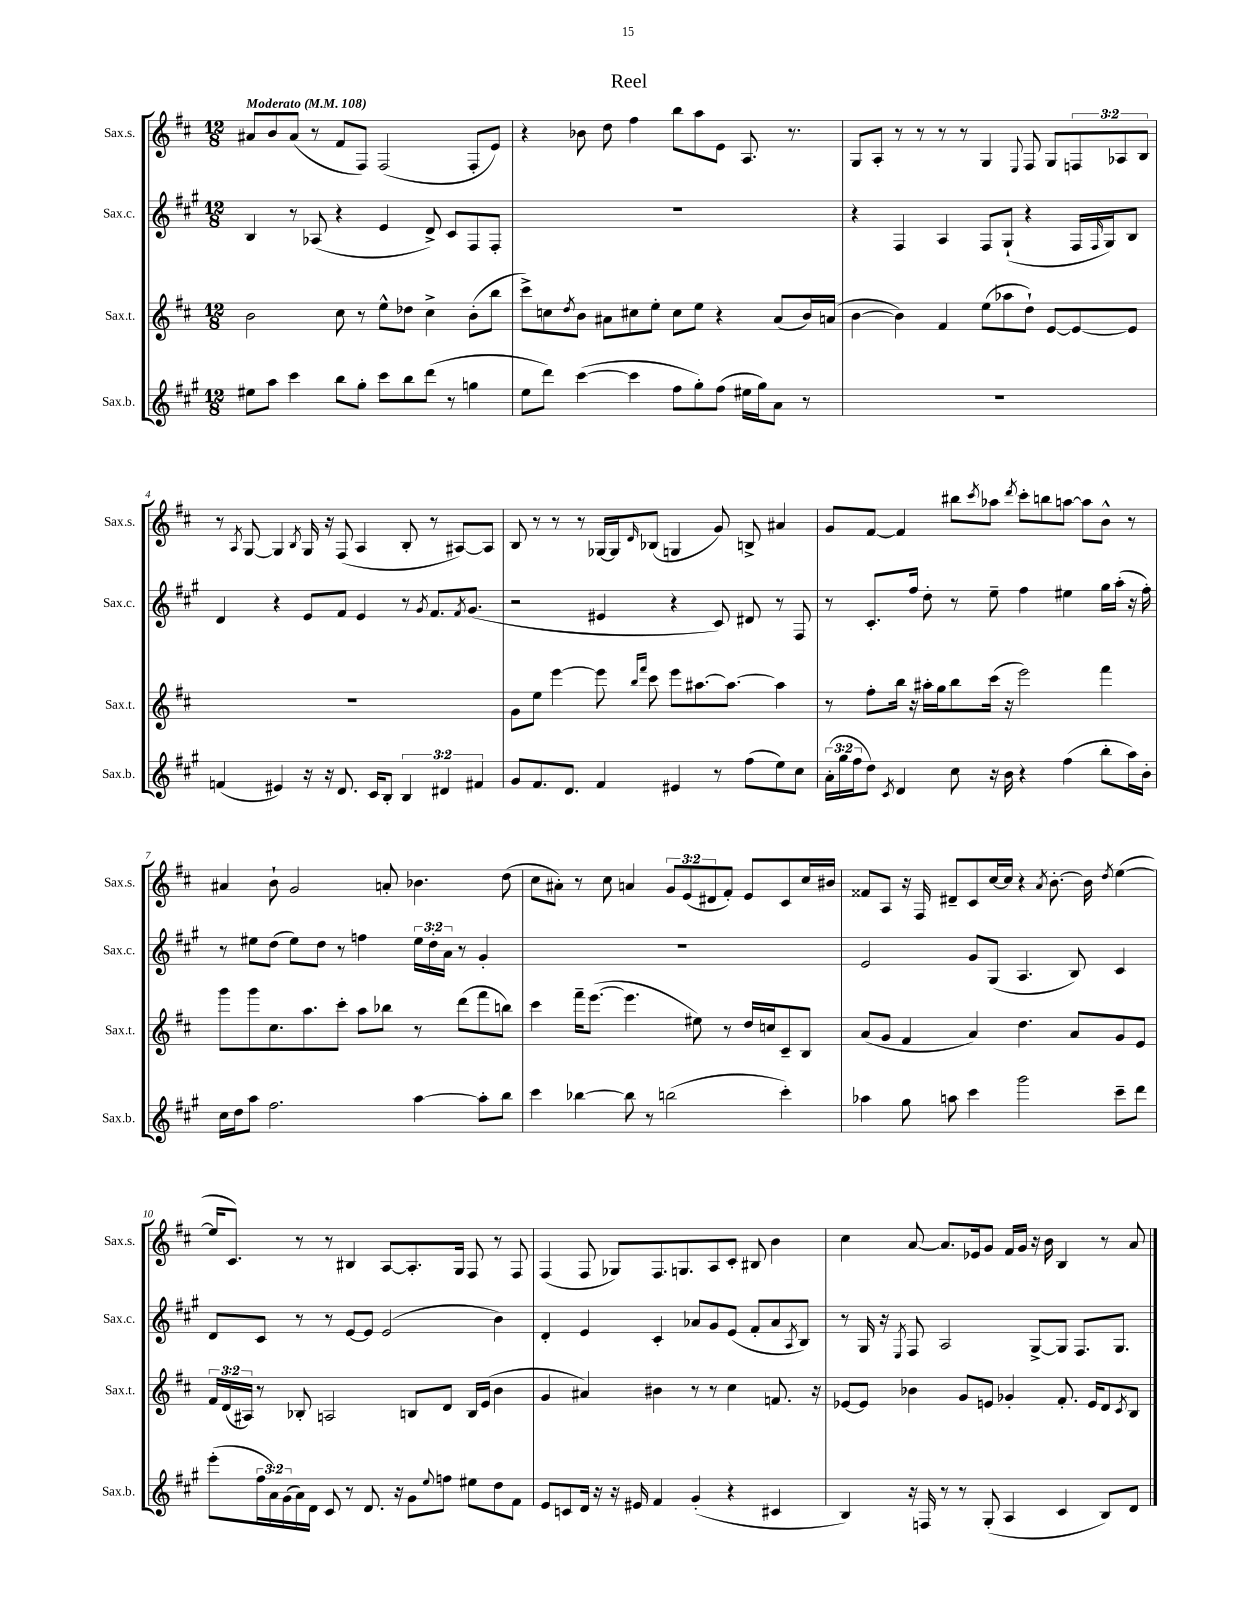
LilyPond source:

\header { title = "Reel" }
<<
\new StaffGroup <<
\new Staff = "s0" \with { instrumentName = "Sax.s." shortInstrumentName = "Sax.s." } {
    \clef treble \key d \major \numericTimeSignature \time 12/8 \override Staff.TupletNumber.text = #tuplet-number::calc-fraction-text \tempo "Moderato" 4 = 108
    ais'8 b'8 ais'8( r8 fis'8 fis8) fis2( fis8-. e'8) |
    r4 bes'8 d''8 fis''4 b''8 a''8 e'8 a8. r8. |
    g8 a8-. r8 r8 r8 r8 g4 \appoggiatura { e8 } fis8 g8 \tuplet 3/2 { f8 aes8 b8 } |
    r8 \acciaccatura { a8 } g8~ g4 \acciaccatura { b8 } g16 r16 fis8( a4 b8-. r8 ais8~) ais8 |
    b8 r8 r8 r8 ges16~ ges16 \grace { d'16 } bes8( g4 g'8) b8-> ais'4 |
    g'8 fis'8~ fis'4 bis''8 \acciaccatura { cis'''8 } aes''8 \acciaccatura { d'''8 } cis'''8-. b''8 a''8~ a''8 b'8-^ r8 |
    ais'4 b'8-! g'2 a'8-. bes'4. d''8( |
    cis''8 ais'8-.) r8 cis''8 a'4 \tuplet 3/2 { g'8 e'8( dis'8 } fis'8-.) e'8 cis'8 cis''16 bis'16 |
    fisis'8 a8 r16 fis16 dis'8-- cis'8 cis''16~ cis''16 r4 \acciaccatura { a'8 } b'8.~-. b'16 \acciaccatura { d''8 } e''4~( |
    e''16 cis'8.) r8 r8 bis4 a8~ a8.-. g16 fis8 r8 fis8 |
    fis4( fis8 ges8) fis8. g8. a8 cis'8-. bis8 b'4 |
    cis''4 a'8~ a'8. ees'16 g'8 fis'16 g'16 r16 b'16 b4 r8 a'8 \bar "|." |
}
\new Staff = "s1" \with { instrumentName = "Sax.c." shortInstrumentName = "Sax.c." } {
    \clef treble \key a \major \numericTimeSignature \time 12/8 \override Staff.TupletNumber.text = #tuplet-number::calc-fraction-text
    b4 r8 aes8( r4 e'4 d'8->) cis'8 fis8 fis8-. |
    R1. |
    r4 fis4 a4 fis8 gis8-!( r4 fis16 \grace { fis16 } gis16) b8 |
    d'4 r4 e'8 fis'8 e'4 r8 \acciaccatura { gis'8 } fis'8. \acciaccatura { fis'8 } gis'8.( |
    r2 eis'4 r4 cis'8) dis'8 r8 fis8 |
    r8 cis'8.-. fis''16 d''8-. r8 e''8-- fis''4 eis''4 gis''16 a''16-.( r16 fis''16-.) |
    r8 eis''8 d''8( eis''8) d''8 r8 f''4 \tuplet 3/2 { eis''16 d''16-. a'16 } r8 gis'4-. |
    R1. |
    e'2 gis'8 gis8( a4. b8) cis'4 |
    d'8 cis'8 r8 r8 e'8~ e'8 e'2( b'4) |
    d'4-. e'4 cis'4-. aes'8 gis'8 e'8( fis'8-. aes'8 \acciaccatura { a8 } b8) |
    r8 gis16 r16 \acciaccatura { e8 } fis8 a2 gis8~-> gis8 fis8. gis8. \bar "|." |
}
\new Staff = "s2" \with { instrumentName = "Sax.t." shortInstrumentName = "Sax.t." } {
    \clef treble \key d \major \numericTimeSignature \time 12/8 \override Staff.TupletNumber.text = #tuplet-number::calc-fraction-text
    b'2 cis''8 r8 e''8-^ des''8 cis''4-> b'8-.( b''8 |
    cis'''8->) c''8 \acciaccatura { d''8 } b'8 ais'8 cis''8 e''8-. cis''8 e''8 r4 ais'8( b'16) a'16( |
    b'4~ b'4) fis'4 e''8( aes''8 d''8-!) e'8~ e'8~ e'8 |
    R1. |
    g'8 e''8 e'''4~ e'''8 \grace { b''16 fis'''16 } cis'''8 e'''8 ais''8.~ ais''8.~ ais''4 |
    r8 fis''8-. b''16 r16 ais''16-. g''16 b''8 cis'''16( r16 e'''2) fis'''4 |
    g'''8 g'''8 cis''8. a''8. cis'''8-. a''8 bes''8 r8 d'''8( fis'''8 b''8) |
    cis'''4 fis'''16-- e'''8.~( e'''4. eis''8) r8 d''16 c''16 cis'8-- b8 |
    a'8( g'8 fis'4 a'4) d''4. a'8 g'8 e'8 |
    \tuplet 3/2 { fis'16 d'16( ais16) } r8 bes8-. a2 b8 d'8 b16 e'16( b'4 |
    g'4 ais'4) bis'4 r8 r8 cis''4 f'8. r16 |
    ees'8~ ees'8 bes'4 g'8 e'8 ges'4-. fis'8.-. e'16 d'8 \acciaccatura { cis'8 } b8 \bar "|." |
}
\new Staff = "s3" \with { instrumentName = "Sax.b." shortInstrumentName = "Sax.b." } {
    \clef treble \key a \major \numericTimeSignature \time 12/8 \override Staff.TupletNumber.text = #tuplet-number::calc-fraction-text
    eis''8 a''8 cis'''4 b''8 gis''8-. cis'''8 b''8 d'''8( r8 g''4 |
    e''8 d'''8) cis'''4~( cis'''4 fis''8 gis''8-.) fis''8( eis''16 gis''16) a'8 r8 |
    R1. |
    f'4( eis'4) r16 r16 d'8. cis'16 b8-. \tuplet 3/2 { b4 dis'4 fis'4 } |
    gis'8 fis'8. d'8. fis'4 eis'4 r8 fis''8( e''8) cis''8 |
    \tuplet 3/2 { a'16-.( gis''16 fis''16 } d''8) \acciaccatura { cis'8 } d'4 cis''8 r16 b'16 r4 fis''4( b''8-. a''16) b'16-. |
    cis''16 d''16 a''8 fis''2. a''4~ a''8-. b''8 |
    cis'''4 bes''4~ bes''8 r8 b''2( cis'''4-.) |
    aes''4 gis''8 a''8 cis'''4 gis'''2 cis'''8-- d'''8 |
    e'''8-.( \tuplet 3/2 { fis''16 a'16) gis'16( } a'16) d'16 cis'8 r8 d'8. r16 gis'8 \appoggiatura { e''8 } f''8 eis''8 d''8 fis'8 |
    e'8 c'8 d'16 r16 r16 eis'16 fis'4 gis'4-.( r4 cis'4 |
    b4) r16 f16 r8 r8 gis8-.( a4 cis'4 b8) d'8 \bar "|." |
}
>>
>>
